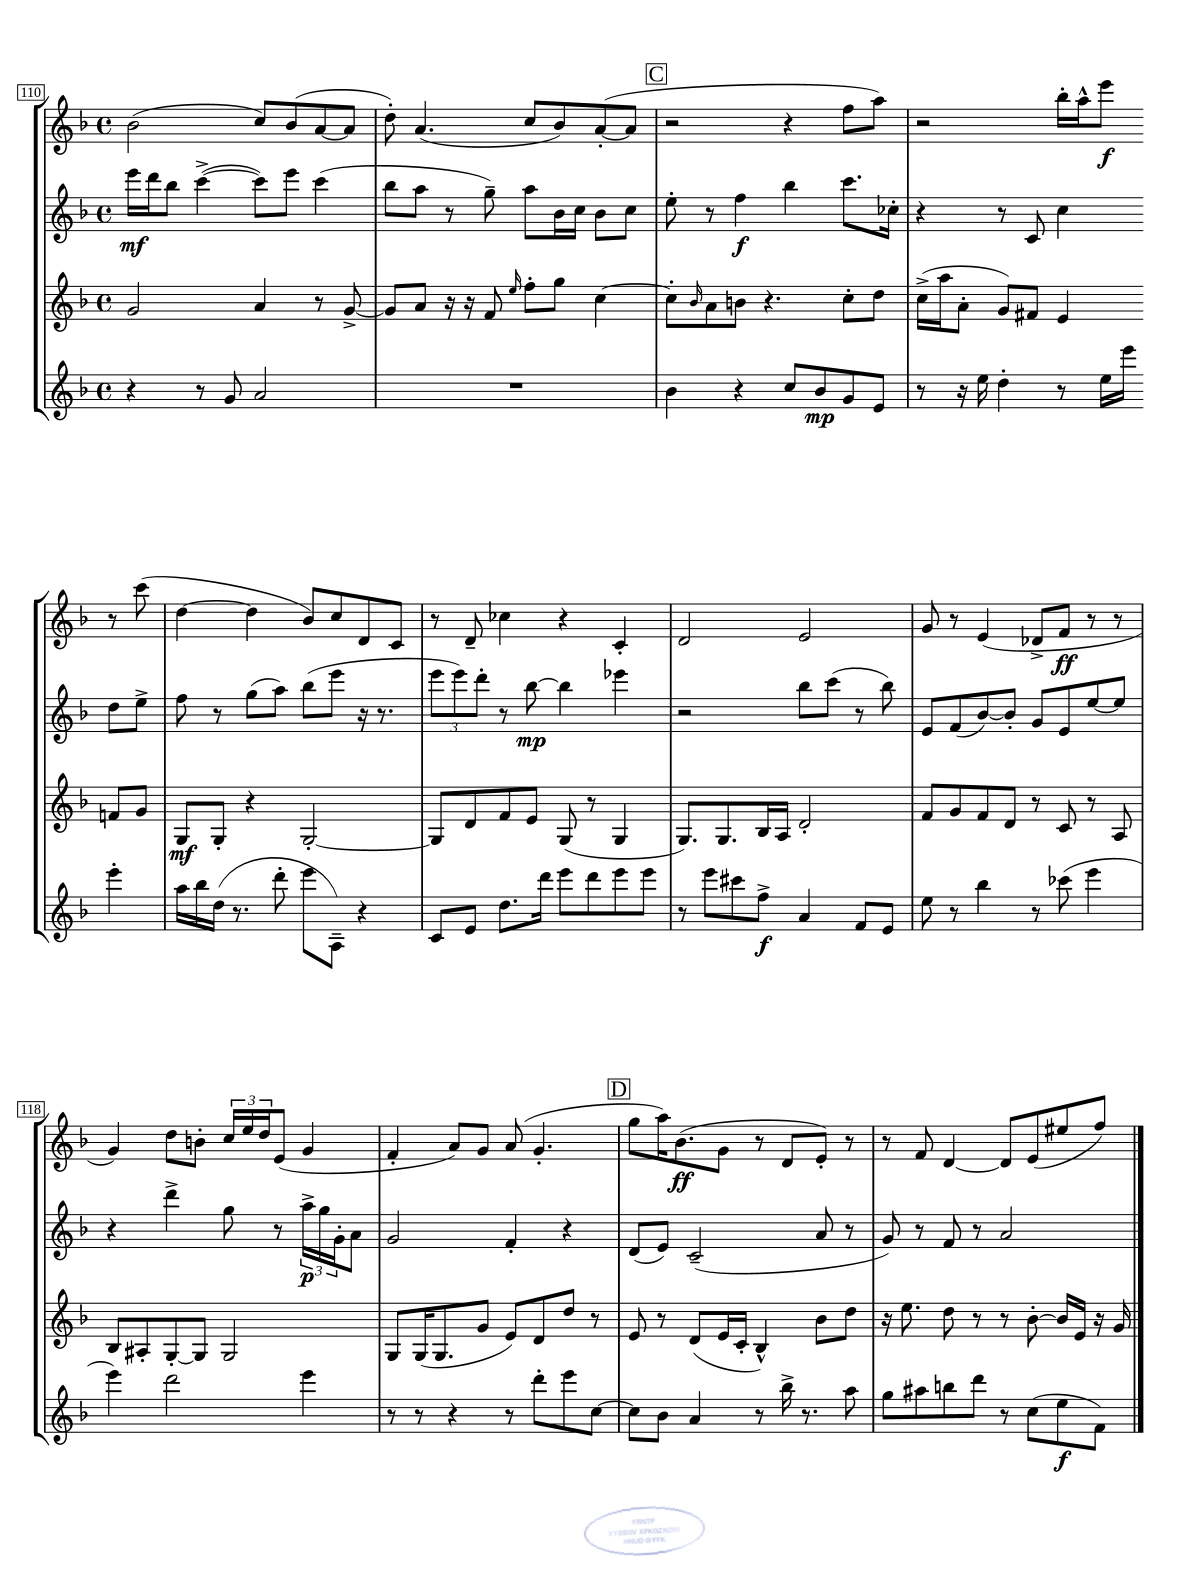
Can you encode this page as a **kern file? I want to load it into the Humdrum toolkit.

**kern	**kern	**kern	**kern
*staff4	*staff3	*staff2	*staff1
*clefG2	*clefG2	*clefG2	*clefG2
*k[b-]	*k[b-]	*k[b-]	*k[b-]
*M4/4	*M4/4	*M4/4	*M4/4
*met(c)	*met(c)	*met(c)	*met(c)
4r	2g	16eee	(2b-
.	.	16ddd	.
.	.	8bb-	.
8r	.	([4ccc^	.
8g	.	.	.
2a	4a	8ccc])	8cc)
.	.	8eee	(8b-
.	8r	(4ccc	[8a
.	[8g^	.	8a]
=	=	=	=
1r	8g]	8bb-	8dd')
.	8a	8aa	(4.a
.	16r	8r	.
.	16r	.	.
.	8f	8gg~)	.
.	16qqee	.	.
.	8ff'	8aa	8cc
.	8gg	16b-	8b-)
.	.	16cc	.
.	[4cc	8b-	([8a'
.	.	8cc	8a]
=	=	=	=
4b-	8cc']	8ee'	2r
.	16qqb-	.	.
.	8a	8r	.
4r	8b	4ff	.
.	4.r	.	.
8cc	.	4bb-	4r
8b-	.	.	.
8g	8cc'	8.ccc	8ff
8e	8dd	.	8aa)
.	.	16cc-'	.
=	=	=	=
8r	(16cc^	4r	2r
.	16aa	.	.
16r	8a'	.	.
16ee	.	.	.
4dd'	8g)	8r	.
.	8f#	8c	.
8r	4e	4cc	16bb-'
.	.	.	16aa^^
16ee	.	.	8eee
16eee	.	.	.
4eee'	8f	8dd	8r
.	8g	8ee^	(8ccc
=	=	=	=
16aa	8G	8ff	[4dd
16bb-	.	.	.
(16dd	8G'	8r	.
8.r	.	.	.
.	4r	(8gg	4dd]
8ddd'	.	8aa)	.
8eee	[2G'	(8bb-	8b-)
8A~)	.	8eee	8cc
4r	.	16r	8d
.	.	8.r	.
.	.	.	8c
=	=	=	=
8c	8G]	12eee	8r
.	.	12eee)	.
8e	8d	.	8d~
.	.	12ddd'	.
8.dd	8f	8r	4cc-
.	8e	[8bb-	.
16ddd	.	.	.
8eee	(8G	4bb-]	4r
8ddd	8r	.	.
8eee	4G	4eee-	4c'
8eee	.	.	.
=	=	=	=
8r	8.G)	2r	2d
8eee	.	.	.
.	8.G	.	.
8ccc#	.	.	.
8ff^	16B-	.	.
.	16A	.	.
4a	2d'	8bb-	2e
.	.	(8ccc	.
8f	.	8r	.
8e	.	8bb-)	.
=	=	=	=
8ee	8f	8e	8g
8r	8g	(8f	8r
4bb-	8f	[8b-)	(4e
.	8d	8b-']	.
8r	8r	8g	8d-^
(8ccc-	8c	8e	8f
4eee	8r	[8ee	8r
.	8A	8ee]	8r
=	=	=	=
4eee)	8B-	4r	4g)
.	8A#'	.	.
2ddd	[8G'	4ddd^	8dd
.	8G]	.	8b'
.	2G	8gg	24cc
.	.	.	24ee
.	.	.	24dd
.	.	8r	(8e
4eee	.	24aa^	4g
.	.	24gg	.
.	.	24g'	.
.	.	8a	.
=	=	=	=
8r	8G	2g	4f'
8r	(16G	.	.
.	8.G	.	.
4r	.	.	8a)
.	8g	.	8g
8r	8e)	4f'	(8a
8ddd'	8d	.	4.g'
8eee	8dd	4r	.
[8cc	8r	.	.
=	=	=	=
8cc]	8e	(8d	8gg
8b-	8r	8e)	16aa)
.	.	.	(8.b-
4a	(8d	(2c~	.
.	16e	.	8g
.	16c'	.	.
8r	4B-^^)	.	8r
16bb-^	.	.	8d
8.r	.	.	.
.	8b-	8a	8e')
8aa	8dd	8r	8r
=	=	=	=
8gg	16r	8g)	8r
.	8.ee	.	.
8aa#	.	8r	8f
8bb	8dd	8f	[4d
8ddd	8r	8r	.
8r	8r	2a	8d]
(8cc	[8b-'	.	(8e
8ee	16b-]	.	8ee#
.	16e	.	.
8f)	16r	.	8ff)
.	16g	.	.
==	==	==	==
*-	*-	*-	*-
